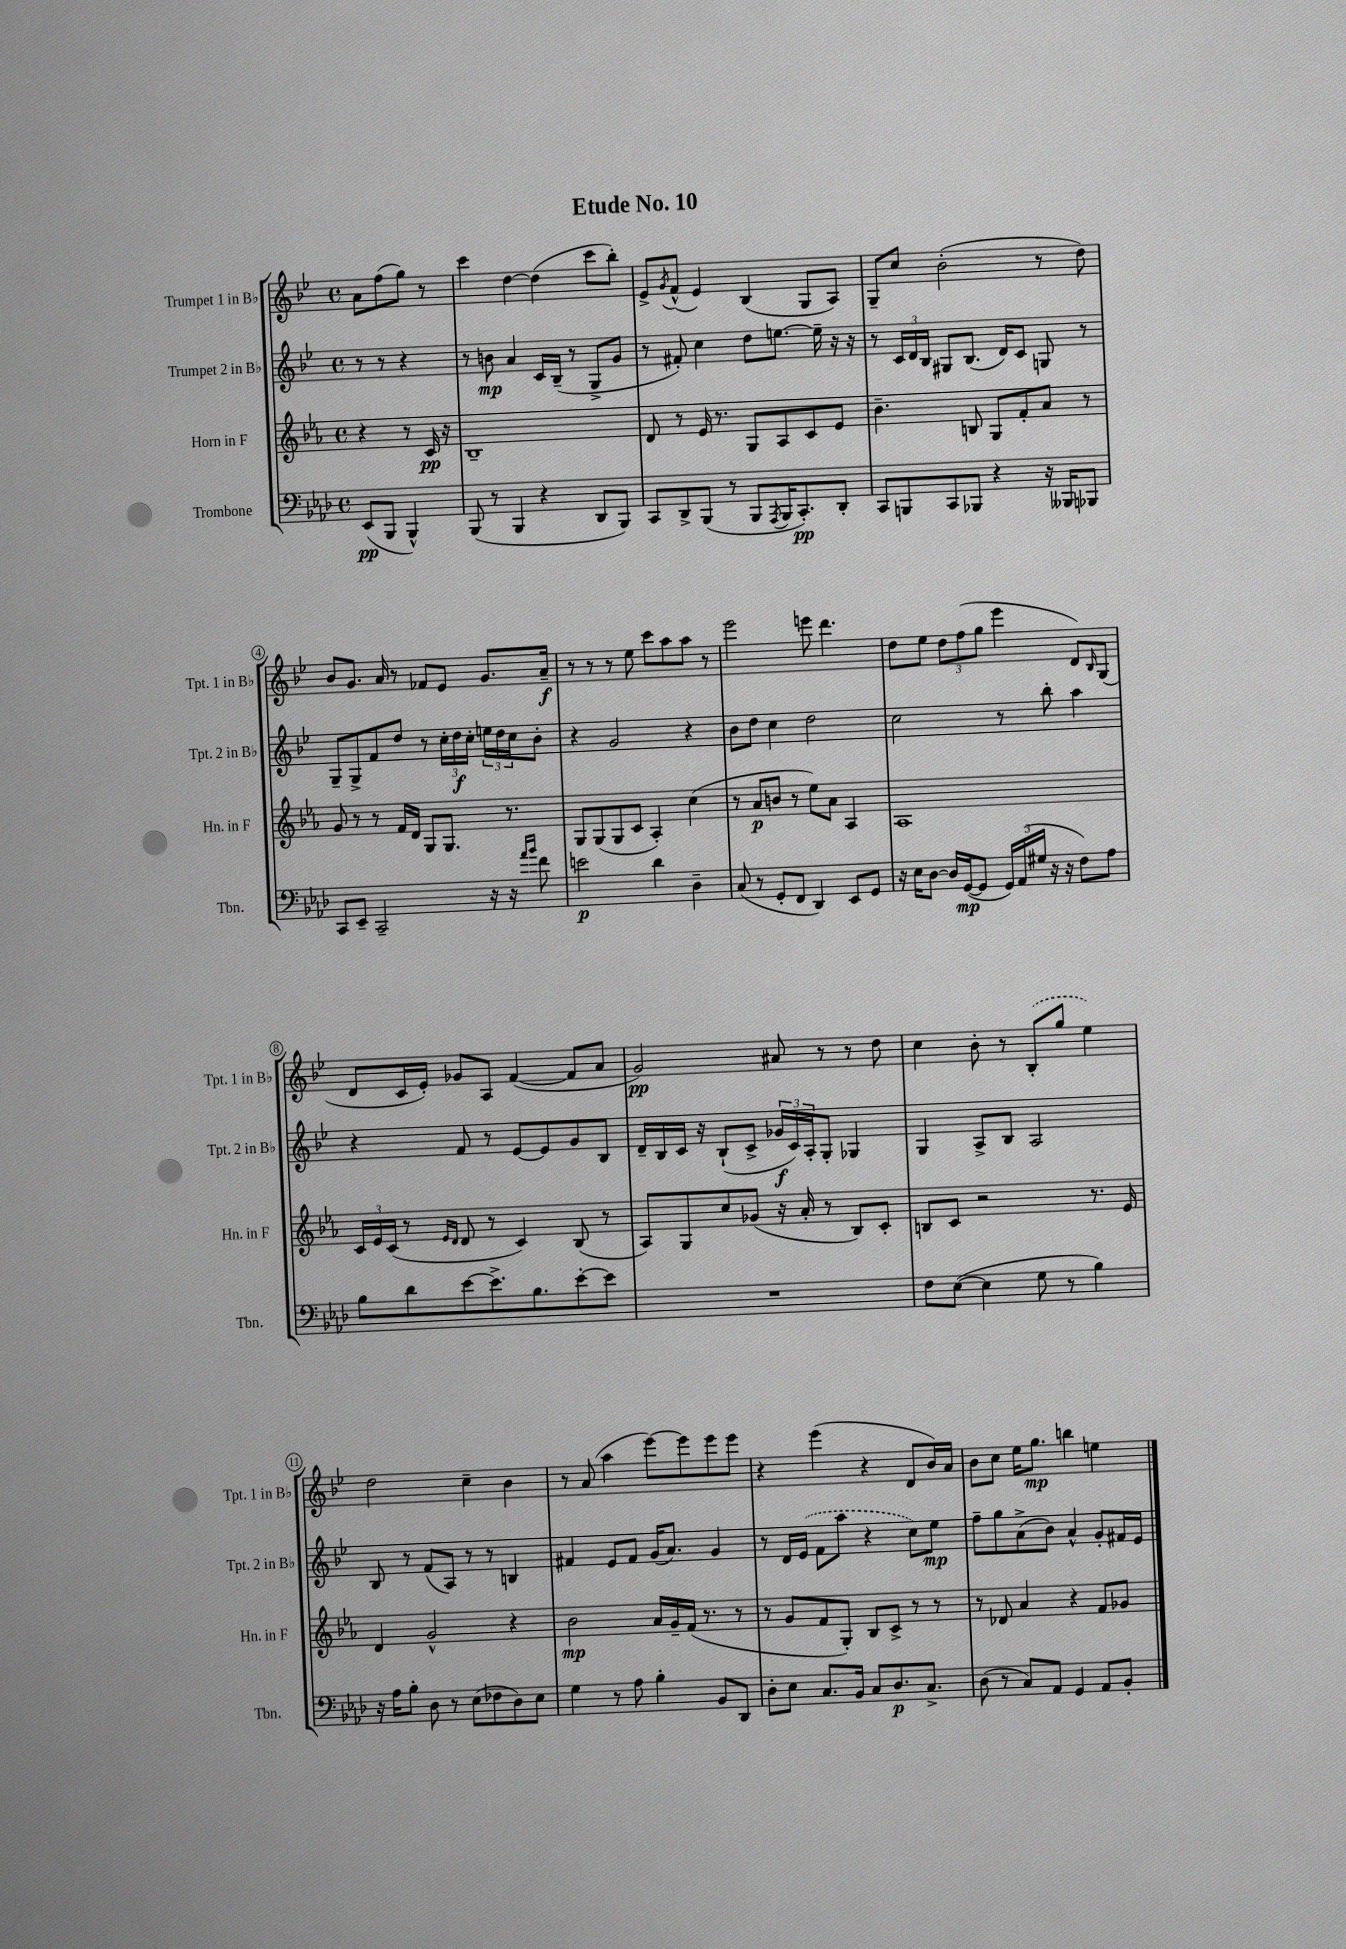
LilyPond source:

\header { title = "Etude No. 10" }
<<
\new StaffGroup <<
\new Staff = "s0" \with { instrumentName = "Trumpet 1 in Bb" shortInstrumentName = "Tpt. 1 in Bb" } {
    \clef treble \key bes \major \defaultTimeSignature \time 4/4 \partial 2
    a'8 f''8( g''8) r8 |
    c'''4 d''4~ d''4( c'''8 bes''8-.) |
    ees'8-> \acciaccatura { g'8 } f'8-^( ees'4) bes4( g8 a8) |
    g8-- c''8 bes'2-.( r8 d''8) |
    bes'8 g'8. a'16 r8 fes'8 ees'8 g'8. a'16--\f |
    r8 r8 r8 ees''8 c'''8 a''8 a''8 r8 |
    ees'''2 e'''8 d'''4. |
    d''8 ees''8 \tuplet 3/2 { d''8 f''8( g''8 } ees'''4 d'8) \grace { bes16 } g8( |
    d'8 c'16 ees'16-.) ges'8 a8 f'4~( f'8 a'8 |
    g'2\pp) ais'8 r8 r8 d''8 |
    c''4 bes'8-. r8 \once \slurDashed bes8-.( g''8 ees''4) |
    d''2 c''4-- bes'4 |
    r8 a'8( a''4 ees'''8~) ees'''8 ees'''8 ees'''8 |
    r4 ees'''4( r4 d'8 bes'16) a'16 |
    bes'8 c''8 ees''16 g''8.\mp b''4 e''4 \bar "|." |
}
\new Staff = "s1" \with { instrumentName = "Trumpet 2 in Bb" shortInstrumentName = "Tpt. 2 in Bb" } {
    \clef treble \key bes \major \defaultTimeSignature \time 4/4 \partial 2
    r8 r8 r4 |
    r8 b'8\mp a'4 c'16 bes16--( r8 g8-> g'8 |
    r8 fis'8-.) c''4 d''8 e''8.~ e''16-- r16 r16 |
    r8 \tuplet 3/2 { c'16 d'16 bes16 } gis8 bes8.( d'16) c'8 g8 r8 |
    g8-- g8-> f'8 d''8 r8 \tuplet 3/2 { c''16-. d''16\f c''16-. } \tuplet 3/2 { e''16 d''16 c''16 } bes'8-. |
    r4 g'2 r4 |
    bes'8 d''8 c''4 d''2 |
    c''2 r8 bes''8-. a''4 |
    r4 f'8 r8 ees'8~ ees'8 g'8 bes8 |
    d'16-- bes16 c'16 r16 bes8-!( c'8-> \tuplet 3/2 { ges'16\f c'16) a16-. } g8-. ges4 |
    g4 a8-> bes8 a2 |
    bes8 r8 f'8( a8) r8 r8 b4 |
    fis'4 ees'8 fis'8 g'16( a'8.) g'4 |
    r8 d'16 \once \slurDashed ees'16( f'8 a''8 r4 c''8) ees''8\mp |
    f''8-- g''8 a'8->( bes'8) a'4-^ g'8-. fis'16 ees'16 \bar "|." |
}
\new Staff = "s2" \with { instrumentName = "Horn in F" shortInstrumentName = "Hn. in F" } {
    \clef treble \key ees \major \defaultTimeSignature \time 4/4 \partial 2
    r4 r8 c'16\pp r16 |
    bes1-- |
    d'8 r8 ees'16 r8. g8 aes8 c'8 ees'8 |
    bes'4.-- b8 g8 f'8-. aes'8 r8 |
    g'8 r8 r8 f'16 d'16 g8 g8. r8. |
    g8 g8( g8 c'8 aes4-.) c''4( |
    r8 aes'8\p b'8 r8 ees''8) aes'8 aes4 |
    aes1 |
    \tuplet 3/2 { c'16 ees'16 c'16( } r8 \grace { ees'16 d'16 } d'8 r8 c'4) bes8( r8 |
    aes8) g8 c''8 ges'8( r16 aes'16-. r8 bes8) c'8-. |
    b8 c'8 r2 r8. ees'16 |
    d'4 g'2-^ r4 |
    bes'2\mp aes'16 g'16-- f'16( r8. r8 |
    r8 g'8 f'8 g8-.) bes8 c'8-> r8 r8 |
    r8 des'8 aes'4 r4 f'8 ges'8 \bar "|." |
}
\new Staff = "s3" \with { instrumentName = "Trombone" shortInstrumentName = "Tbn." } {
    \clef bass \key aes \major \defaultTimeSignature \time 4/4 \partial 2
    ees,8\pp( bes,,8 bes,,4-^) |
    bes,,8( r8 bes,,4 r4 des,8 bes,,8) |
    c,8 des,8-> bes,,8( r8 bes,,8 \acciaccatura { aes,,8 } bes,,16 c,8.-.\pp) des,8-. |
    c,8 b,,8 c,8 bes,,8 r4 r16 beses,,16 bes,,8 |
    c,8 ees,8-- c,2-- r16 r16 \grace { aes'16 bes'16 } f'8 |
    e'2\p des'4 des4-- |
    c8( r8 g,8-. f,8 des,4) ees,8 g,8 |
    r16 ees16 des8~ des16 g,16~\mp( g,8 \tuplet 3/2 { g,16) aes,16( gis16 } r16 r16 f8) aes8 |
    bes8 des'8 ees'8~ ees'8.-> bes8. ees'8~-. ees'8 |
    R1 |
    f8 ees8~( ees4 g8 r8 bes4) |
    r16 aes16 bes8-. des8 r8 ees8( fes8 des8) ees8 |
    g4 r8 aes8 bes4-. bes,8 des,8 |
    des8-. ees8 c8. bes,16 c8 des8.\p c8.-> |
    des8( r8 c8) aes,8 g,4 aes,8 bes,8-. \bar "|." |
}
>>
>>
\layout { \context { \Score \override BarNumber.stencil = #(make-stencil-circler 0.1 0.3 ly:text-interface::print) } }
